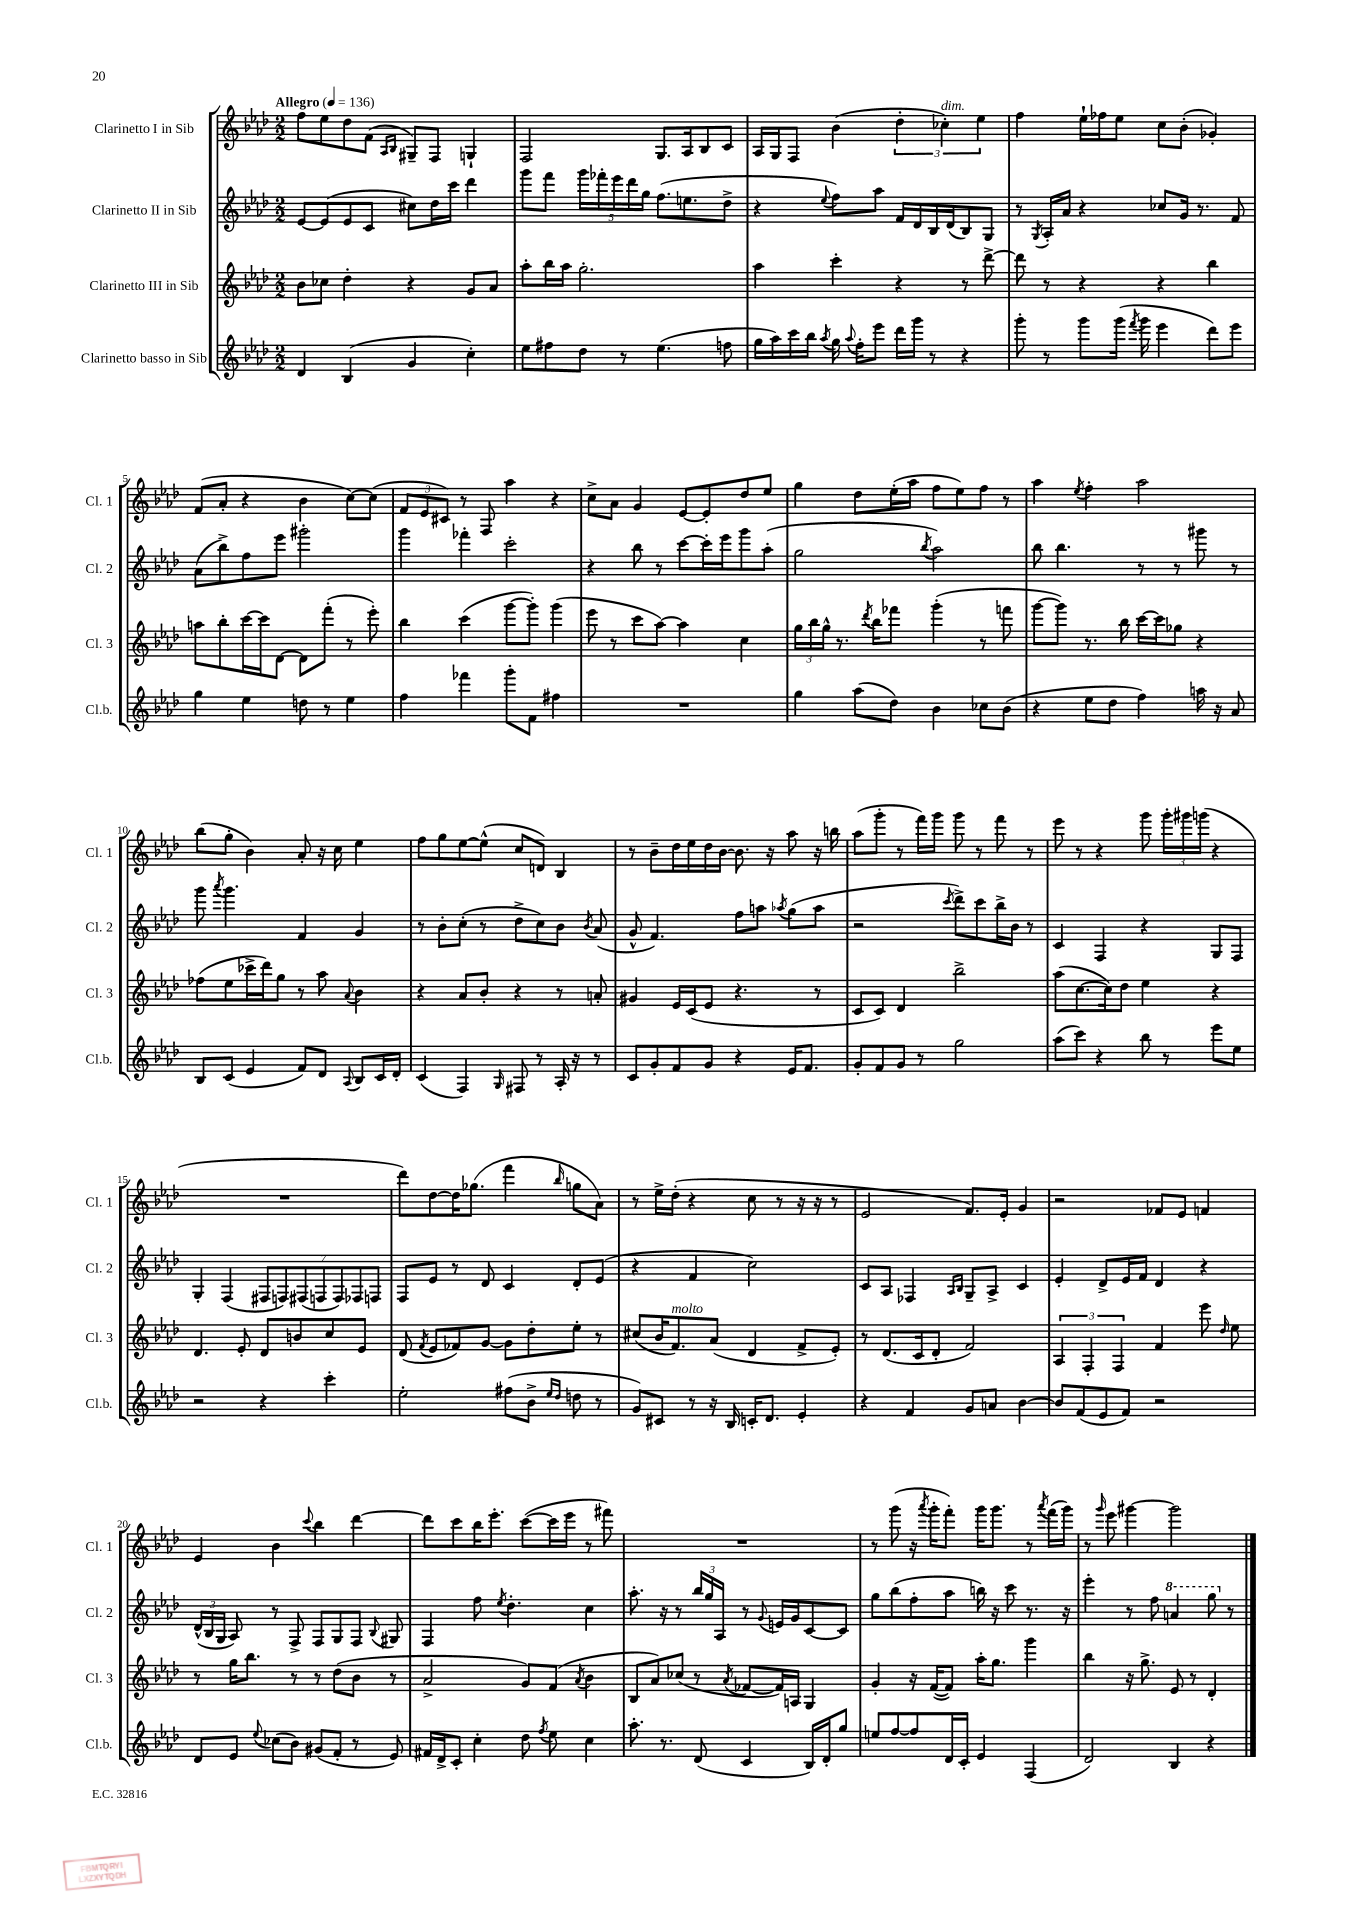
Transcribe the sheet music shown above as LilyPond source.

<<
\new StaffGroup <<
\new Staff = "s0" \with { instrumentName = "Clarinetto I in Sib" shortInstrumentName = "Cl. 1" } {
    \clef treble \key aes \major \numericTimeSignature \time 2/2 \tempo "Allegro" 4 = 136
    \autoBeamOff f''8[ ees''8 des''8 f'8]( \grace { aes16[ bes16] } gis8[--) f8] g4-! |
    f2 g8.[ aes16 bes8 c'8] |
    aes16[ g16 f8] bes'4( \tuplet 3/2 { des''4-. ces''4-.^\markup { \italic "dim." }) ees''4 } |
    f''4 ees''16[-! fes''16 ees''8] c''8[ bes'8]-.( ges'4-.) |
    f'8[( aes'8]-. r4 bes'4 c''8[~) c''8]( |
    \tuplet 3/2 { f'8[ ees'8 cis'8]) } r8 f8 aes''4 r4 |
    c''8[-> aes'8] g'4 ees'8[~ ees'8-. des''8 ees''8] |
    g''4 des''8[ ees''16-.( aes''16] f''8[ ees''8) f''8] r8 |
    aes''4 \acciaccatura { ees''8 } f''4-. aes''2 |
    bes''8[( g''8]-. bes'4) aes'8-. r16 c''16 ees''4 |
    f''8[ g''8 ees''8~ ees''8]-^( c''8[ d'8]) bes4 |
    r8 bes'8[-- des''16 ees''16 des''16 bes'16]~ bes'8. r16 aes''8 r16 b''16 |
    aes''8[( g'''8]-. r8 f'''16[) g'''16] g'''8 r8 f'''8 r8 |
    ees'''8 r8 r4 g'''8 \tuplet 3/2 { g'''16[-. gis'''16 g'''16]( } r4 |
    R1 |
    des'''8[) des''8~ des''16 ges''8.]( f'''4 \grace { bes''16 } g''8[ aes'8]) |
    r8 ees''16[-> des''16]-.( r4 c''8 r8 r16 r16 r8 |
    ees'2 f'8.[) ees'16]-. g'4 |
    r2 fes'8[ ees'8] f'4 |
    ees'4 bes'4 \appoggiatura { c'''8 } bes''4 des'''4~ |
    des'''8[ c'''8 bes''16 ees'''8.]-. c'''8[~( c'''16 ees'''16] r8 fis'''8) |
    R1 |
    r8 g'''8( r16 \acciaccatura { aes'''8 } g'''16[-. f'''8]-.) g'''16[ g'''8.] r8 \acciaccatura { aes'''8 } f'''16[( g'''16]) |
    r8 \grace { g'''16 } ees'''8 gis'''4~ gis'''2 \bar "|." |
}
\new Staff = "s1" \with { instrumentName = "Clarinetto II in Sib" shortInstrumentName = "Cl. 2" } {
    \clef treble \key aes \major \numericTimeSignature \time 2/2
    \autoBeamOff ees'8[~ ees'8( ees'8 c'8] cis''8[) des''16 c'''16] des'''4 |
    g'''8[ f'''8] \tuplet 5/4 { g'''16[ fes'''16-. ees'''16 des'''16 g''16] } f''8.[( e''8. des''8]-> |
    r4 \appoggiatura { ees''8 } f''8[) aes''8] f'16[ des'16 bes16 des'16( bes8) g8] |
    r8 \acciaccatura { g8 } aes16[-. aes'16] r4 ces''8[ g'16] r8. f'8 |
    aes'8[( bes''8->) f''8 ees'''8] gis'''2-. |
    g'''4 fes'''4-. c'''2-. |
    r4 bes''8 r8 c'''8[~ c'''16-. ees'''16 g'''8 aes''8]-.( |
    g''2 \acciaccatura { bes''8 } aes''2) |
    bes''8 bes''4. r8 r8 gis'''8 r8 |
    g'''8 \acciaccatura { aes'''8 } g'''4. f'4 g'4 |
    r8 bes'8[-. c''8]-.( r8 des''8[-> c''8) bes'8] \acciaccatura { bes'8 } aes'8( |
    g'8-^ f'4.) f''8[ a''8] \acciaccatura { aes''8 } g''8[( aes''8] |
    r2 \acciaccatura { c'''8 } des'''8[->) c'''8 bes''16-> bes'16] r8 |
    c'4 f4 r4 g8[ f8] |
    g4-. f4( \tuplet 7/4 { fis8[ f8) fis8( f8 f8) fes8 f8] } |
    f8[ ees'8] r8 des'8 c'4 des'8[-. ees'8]( |
    r4 f'4 c''2) |
    c'8[ aes8] fes4 \grace { aes16[ bes16] } g8[-- aes8]-> c'4 |
    ees'4-. des'8[-> ees'16 f'16] des'4 r4 |
    \tuplet 3/2 { des'16[-^( bes16 g16] } aes8) r8 f8-> f8[ g8 f8] \appoggiatura { bes8 } gis8 |
    f4 f''8 \acciaccatura { ees''8 } des''4.-. c''4 |
    aes''8.-. r16 r8 \tuplet 3/2 { bes''16[ g''16 aes16] } r8 \appoggiatura { g'8 } e'16[ g'16 c'8~ c'8] |
    g''8[ bes''8( f''8-. aes''8] b''16) r16 c'''8 r8. r16 |
    ees'''4-. r8 f''8 \ottava #1 a''4 g'''8 \ottava #0 r8 \bar "|." |
}
\new Staff = "s2" \with { instrumentName = "Clarinetto III in Sib" shortInstrumentName = "Cl. 3" } {
    \clef treble \key aes \major \numericTimeSignature \time 2/2
    \autoBeamOff bes'8[ ces''8] des''4-. r4 g'8[ aes'8] |
    aes''8[-. bes''16 aes''16] g''2.-. |
    aes''4 c'''4-. r4 r8 des'''8~-> |
    des'''8 r8 r4 r4 bes''4 |
    a''8[ bes''8-. c'''16~ c'''16 des'8]~ des'8[ f'''8]-.( r8 ees'''8-.) |
    bes''4 c'''4( g'''8[~ g'''8]-.) g'''4( |
    ees'''8 r8 c'''8[ aes''8]~) aes''4 c''4 |
    \tuplet 3/2 { g''16[ bes''16 g''16]-^ } r8. \acciaccatura { des'''8 } bes''16[ fes'''8] g'''4-.( r8 f'''8 |
    g'''8[~ g'''8]) r8. bes''16 c'''16[~ c'''16 ges''8] r4 |
    fes''8[( ees''8 ces'''16-> des'''16) g''8] r8 aes''8 \appoggiatura { aes'8 } bes'4 |
    r4 aes'8[ bes'8]-. r4 r8 a'8-. |
    gis'4 ees'16[ c'16( ees'8] r4. r8 |
    c'8[ c'8]) des'4 bes''2-> |
    aes''8[( c''8.~ c''16) des''8] ees''4 r4 |
    des'4. ees'8-. des'8[ b'8 c''8 ees'8] |
    des'8( \acciaccatura { f'8 } ees'8[ fes'8) g'8]~ g'8[ des''8-. ees''8]-. r8 |
    cis''8[( bes'16 f'8.^\markup { \italic "molto" }) aes'8]( des'4 f'8[-> ees'8]-.) |
    r8 des'8.[( c'16 des'8]-. f'2) |
    \tuplet 3/2 { aes4 f4-. f4 } f'4 ees'''8 \grace { des''16 } ees''8 |
    r8 g''16[ bes''8.] r8 r8 des''8[( bes'8] r8 |
    aes'2-> g'8[) f'8]( \acciaccatura { aes'8 } bes'4 |
    bes8[ aes'8) ces''8]( r8 \acciaccatura { aes'8 } fes'8[~ fes'16) a16] g4 |
    g'4-. r16 f'16[~( f'8]) aes''16[-. g''8.] g'''4 |
    bes''4 r16 g''8.-> ees'8 r8 des'4-. \bar "|." |
}
\new Staff = "s3" \with { instrumentName = "Clarinetto basso in Sib" shortInstrumentName = "Cl.b." } {
    \clef treble \key aes \major \numericTimeSignature \time 2/2
    \autoBeamOff des'4 bes4( g'4 c''4-.) |
    ees''8[ fis''8 des''8] r8 ees''4.( f''8 |
    g''16[ aes''16) c'''16 bes''16] \acciaccatura { aes''8 } g''16 \appoggiatura { aes''8 } f''16[-. ees'''8] des'''16[ g'''16] r8 r4 |
    g'''8-. r8 g'''8[ g'''16]( \acciaccatura { f'''8 } g'''16 ees'''4 des'''8[) ees'''8] |
    g''4 ees''4 d''8 r8 ees''4 |
    f''4 fes'''4 g'''8[-. f'8] fis''4 |
    R1 |
    g''4 aes''8[( des''8]) bes'4 ces''8[ bes'8]( |
    r4 ees''8[ des''8] f''4) a''16 r16 aes'8 |
    bes8[ c'8]( ees'4 f'8[) des'8] \appoggiatura { aes8 } bes8[ c'16 des'16]-. |
    c'4( f4) \grace { g16 } fis8 r8 aes16-. r16 r8 |
    c'8[ g'8-. f'8 g'8] r4 ees'16[ f'8.] |
    g'8[-. f'8 g'8] r8 g''2 |
    aes''8[( c'''8]) r4 bes''8 r8 ees'''8[ ees''8] |
    r2 r4 c'''4-. |
    ees''2-. fis''8[( bes'8]-> \grace { ees''16[ des''16] } d''8 r8 |
    g'8[) cis'8] r8 r16 bes16 c'16[-. des'8.] ees'4-. |
    r4 f'4 g'8[ a'8] bes'4~ |
    bes'8[ f'8( ees'8 f'8]) r2 |
    des'8[ ees'8] \appoggiatura { ees''8 } ces''8[( bes'8]) gis'8[( f'8]-. r8 ees'8) |
    fis'16[ des'16-> c'8]-. c''4-. des''8 \acciaccatura { f''8 } ees''8 c''4 |
    aes''8.-. r8. des'8( c'4 bes16[) des'16-. g''8] |
    e''8[ f''8~ f''8 des'16 c'16]-. ees'4 f4( |
    des'2) bes4 r4 \bar "|." |
}
>>
>>
